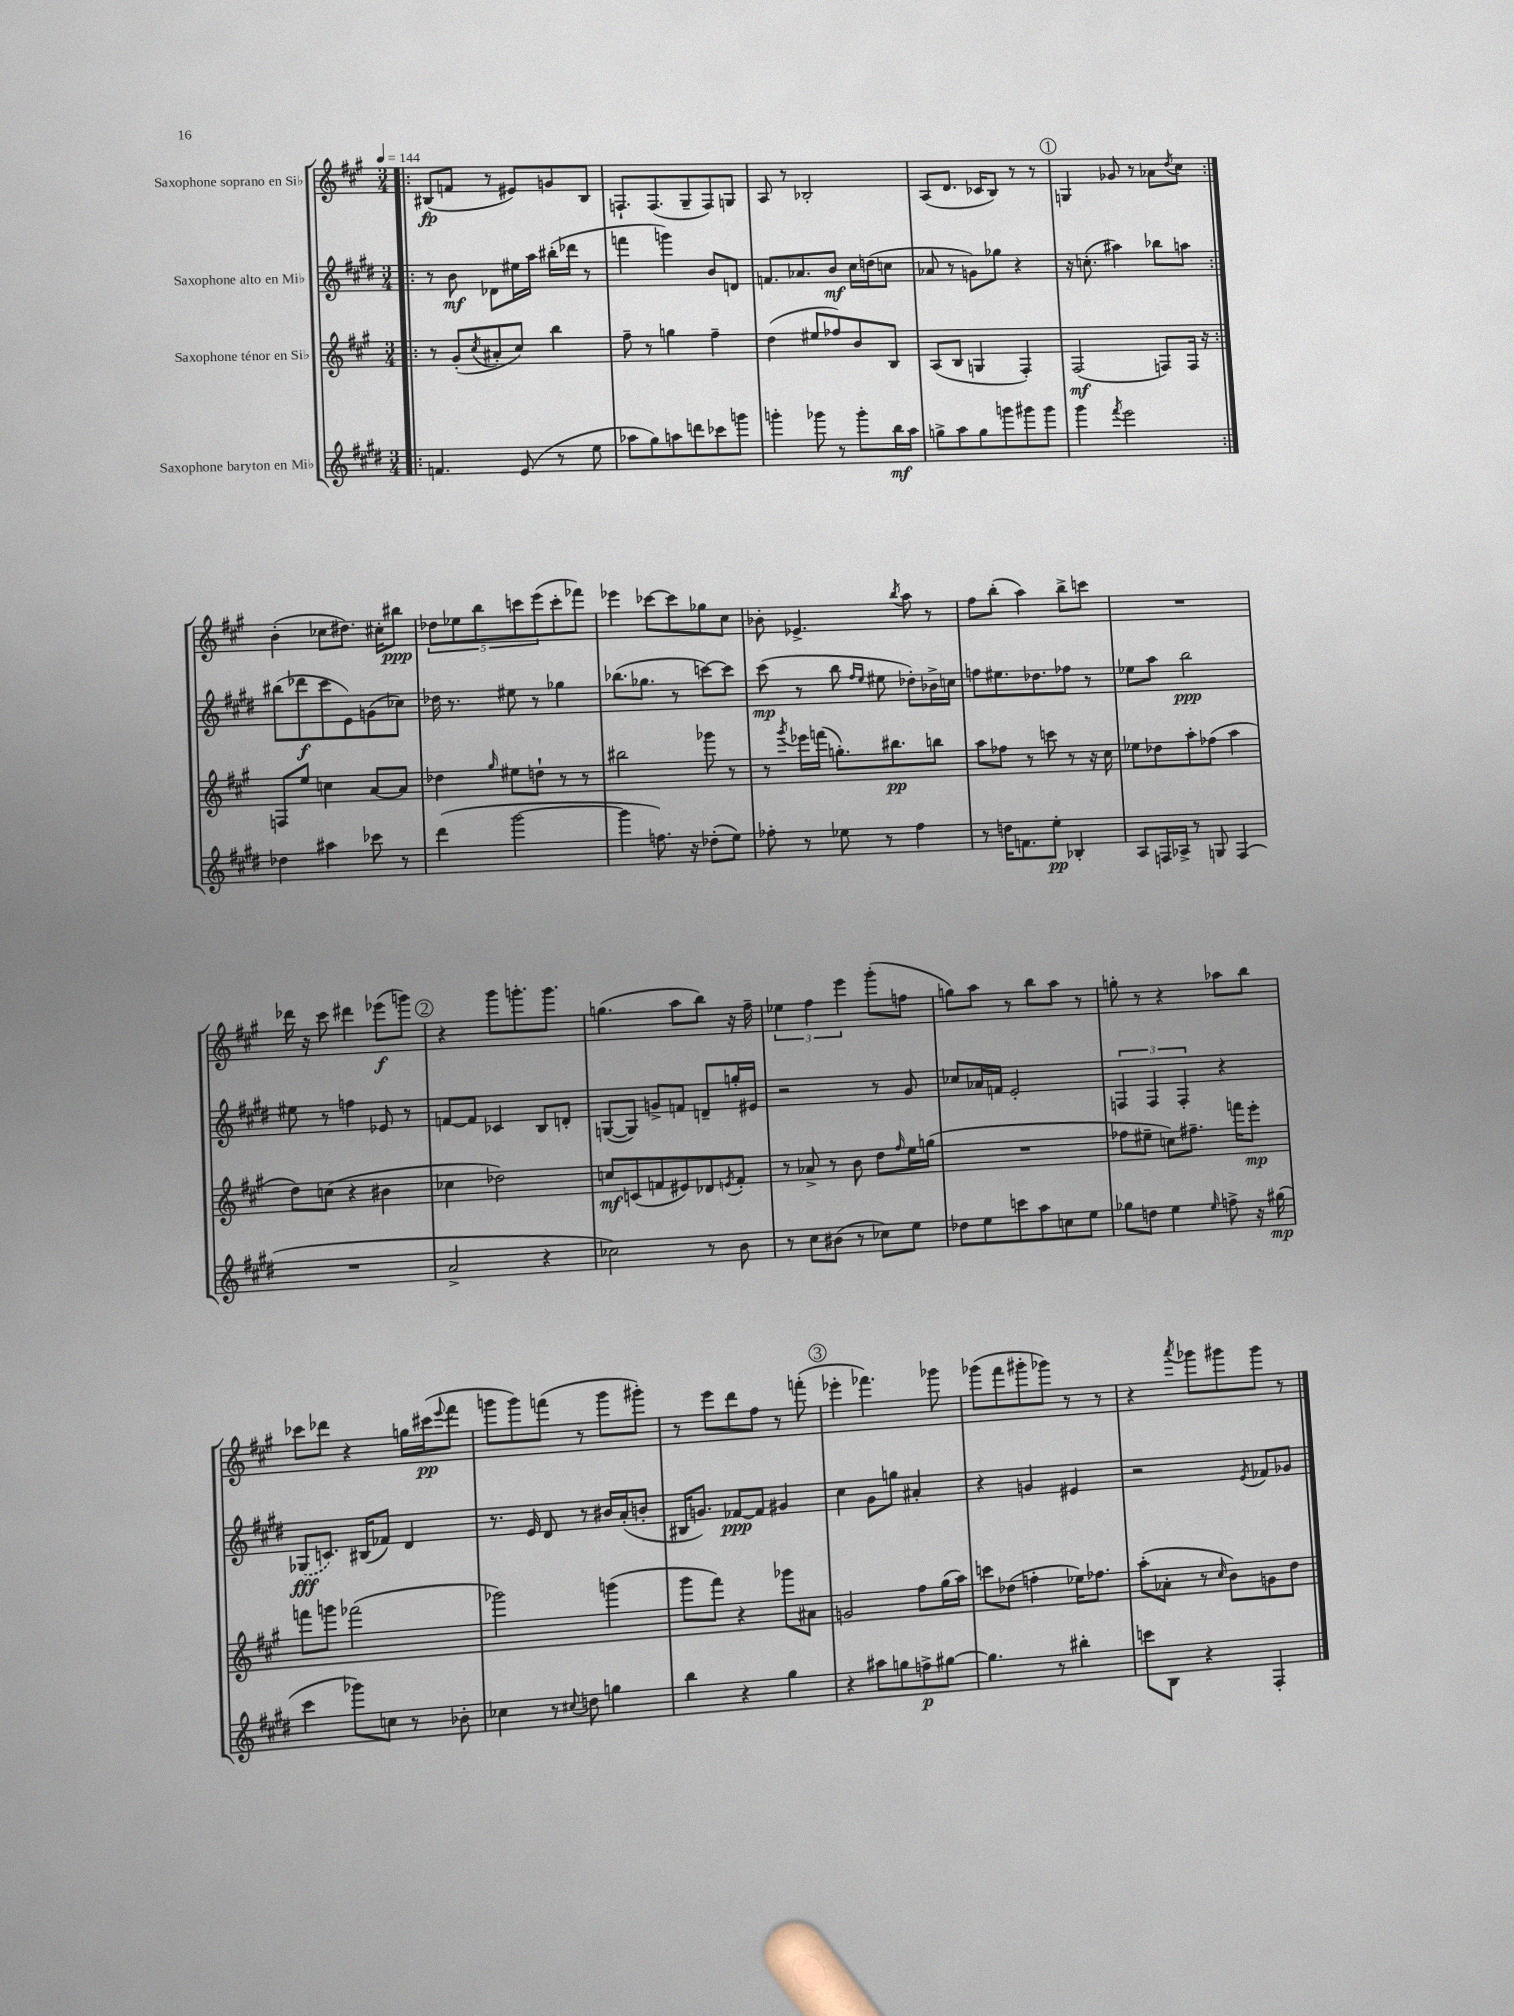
<<
\new StaffGroup <<
\new Staff = "s0" \with { instrumentName = "Saxophone soprano en Sib" } {
    \clef treble \key a \major \numericTimeSignature \time 3/4 \tempo 4 = 144
    \repeat volta 2 { \bar ".|:" bis8\fp( f'8 r8 eis'8) g'8 bis8 |
    f8.-! f8.( gis8-- f8) g8 |
    a8 r8 bes2-. |
    a8( d'8. ces'16 b8) r8 r8 |
    \mark \markup { \circle "1" } g4 ges'8 r8 aes'8 \acciaccatura { d''8 } cis''8 | }
    b'4-.( ces''8 dis''8.) cis''16-. bis''8\ppp |
    \tuplet 5/4 { des''8 ees''8 b''8 c'''8 e'''8( } c'''8-. fes'''8) |
    ees'''4 ces'''8~ ces'''8 ges''8 cis''8 |
    bes'8-. ees'4.-> \acciaccatura { b''8 } a''8 r8 |
    fis''8 b''8-.( a''4) b''8-> c'''8 |
    R2. |
    des'''16 r16 cis'''8 dis'''4 ees'''8\f( g'''8) |
    \mark \markup { \circle "2" } r4 gis'''8 g'''8.-. g'''8. |
    g''4.( a''8 b''8) r16 fis''16-- |
    \tuplet 3/2 { ees''4 fis''4 e'''4 } gis'''8-.( f''8 |
    g''8) a''8 r8 b''8 a''8 r8 |
    g''8-. r8 r4 aes''8 b''8 |
    ces'''8 des'''8 r4 g''16 cis'''16\pp( \appoggiatura { e'''8 } fis'''8 |
    g'''8 g'''8) f'''8( r8 g'''8 gis'''8-.) |
    r8 e'''8 d'''8 fis''8 r8 f'''8-.( |
    \mark \markup { \circle "3" } ees'''4-. fes'''4.) ges'''8 |
    ges'''8( fis'''8 gis'''8-. ges'''8) r8 r8 |
    r4 \acciaccatura { a'''8 } ges'''8 gis'''8 gis'''8 r8 \bar "|." |
}
\new Staff = "s1" \with { instrumentName = "Saxophone alto en Mib" } {
    \clef treble \key e \major \numericTimeSignature \time 3/4
    \repeat volta 2 { \bar ".|:" r8 b'8\mf des'8 eis''16 a''16 bis''16-.( des'''16 r8 |
    f'''4 g'''4) b'8 d'8 |
    f'8. aes'8. b'8\mf cis''16 d''16( c''8 |
    aes'8 r8 g'8) ges''8 r4 |
    \mark \markup { \circle "1" } r16 c''8.-.( ais''4) bes''8 a''8 | }
    bis''8( des'''8\f cis'''8 e'8) g'8( ces''8) |
    des''16 r8. eis''8 r8 ges''4 |
    bes''8.( ges''8. r8 c'''8~) c'''8 |
    cis'''8\mp( r8 b''8 \grace { fis''16 e''16 } eis''8 des''8-.) bes'16-> c''16 |
    f''8 eis''8. des''8. fes''8 r8 |
    ees''8 a''8 b''2\ppp |
    eis''8 r8 f''4 ees'8 r8 |
    \mark \markup { \circle "2" } f'8~ f'8 ces'4 b8 d'8-. |
    g8~( g8) g'8-> f'8 d'8-- g''16-. eis'16 |
    r2 r8 gis'8 |
    ces''8 aes'16 f'16 e'2-. |
    \tuplet 3/2 { f4 f4 f4-. } r4 |
    \once \slurDashed ges8\fff( c'8.) bis16( fes'8) dis'4 |
    r8. e'16 dis'8 r8 bis'16 a'16-.( b'8-. |
    bis16 g'8.) fes'8~\ppp fes'8 gis'4 |
    \mark \markup { \circle "3" } cis''4 gis'8 g''8 ais'4-. |
    r4 g'4 eis'4 |
    r2 \acciaccatura { e'8 } fes'8 ges'8 \bar "|." |
}
\new Staff = "s2" \with { instrumentName = "Saxophone ténor en Sib" } {
    \clef treble \key a \major \numericTimeSignature \time 3/4
    \repeat volta 2 { \bar ".|:" r8 gis'8-.( \acciaccatura { cis''8 } ais'8-. cis''8) b''4 |
    fis''8-- r8 g''4 fis''4-- |
    d''4( eis''8 fes''8) b'8 b8 |
    a8( b8 g4 fis4-.) |
    \mark \markup { \circle "1" } fis2\mf( f8) f16 r16 | }
    f8 e''8 c''4 a'8~ a'8 |
    des''4 \grace { gis''16 } eis''8 d''8-! r8 r8 |
    bis''2 ges'''8 r8 |
    r8 \acciaccatura { gis'''8 } ees'''16 f'''16( g''8.-.) bis''8.\pp b''8 |
    a''8 fes''8 r8 c'''8 r8 r16 cis''16 |
    ees''8 des''8 a''8-. fes''8( a''4 |
    d''8) c''8( r4 bis'4 |
    \mark \markup { \circle "2" } ces''4 des''2) |
    c''8\mf c'8( f'8 eis'8) des'8 \acciaccatura { e'8 } f'8-. |
    r8 aes'8-> r8 b'8 d''8 \grace { fis''16 } e''16 g''16( |
    R2. |
    fes''8 eis''8-- c''8) fis''8.-- f'''16 e'''8-.\mp |
    f'''8 g'''8 fes'''2( |
    ges'''2) g'''4( |
    gis'''8 fis'''8) r4 ges'''8 ais'8 |
    \mark \markup { \circle "3" } g'2 fis''8 gis''16( a''16) |
    c'''8 des''8( f''4-. ees''16) fes''8. |
    a''8-.( aes'8-. r8 \grace { cis''16 } b'8) g'8 d''8 \bar "|." |
}
\new Staff = "s3" \with { instrumentName = "Saxophone baryton en Mib" } {
    \clef treble \key e \major \numericTimeSignature \time 3/4
    \repeat volta 2 { \bar ".|:" f'4. e'8( r8 e''8 |
    aes''8 gis''8) a''8 d'''8 ces'''8 g'''8 |
    g'''4-. ges'''8 r8 ges'''8-. b''16\mf a''16 |
    g''8-> a''8 g''8 g'''8 gis'''8 gis'''8 |
    \mark \markup { \circle "1" } gis'''4 \acciaccatura { fis'''8 } e'''2 | }
    des''4 ais''4 ces'''8 r8 |
    dis'''4( gis'''2~ |
    gis'''4 f''8.) r16 des''8-.( e''8) |
    fes''8-. r8 ees''8 r8 fes''4 |
    r8 d''16 f'8. e''8-.\pp bes4-. |
    a8 f16 aes16-> r8 g8 f4( |
    R2. |
    \mark \markup { \circle "2" } a'2-> r4 |
    ces''2) r8 b'8 |
    r8 cis''8 bis'8( r8 ces''8) e''8 |
    des''8 e''8 c'''8 a''8 c''8 e''8 |
    ges''8 d''8 e''4 \grace { e''16 } f''8-> r16 gis''16\mp( |
    cis'''4 ges'''8) c''8 r8 bes'8-. |
    ces''4 r8 \appoggiatura { cis''8 } d''8 g''4 |
    b''4 r4 gis''4 |
    \mark \markup { \circle "3" } r4 ais''8 g''8 f''8->\p gis''8~ |
    gis''4. r8 bis''4-. |
    c'''8 b8 r4 fis4-. \bar "|." |
}
>>
>>
\layout { \context { \Score \remove "Bar_number_engraver" } }
